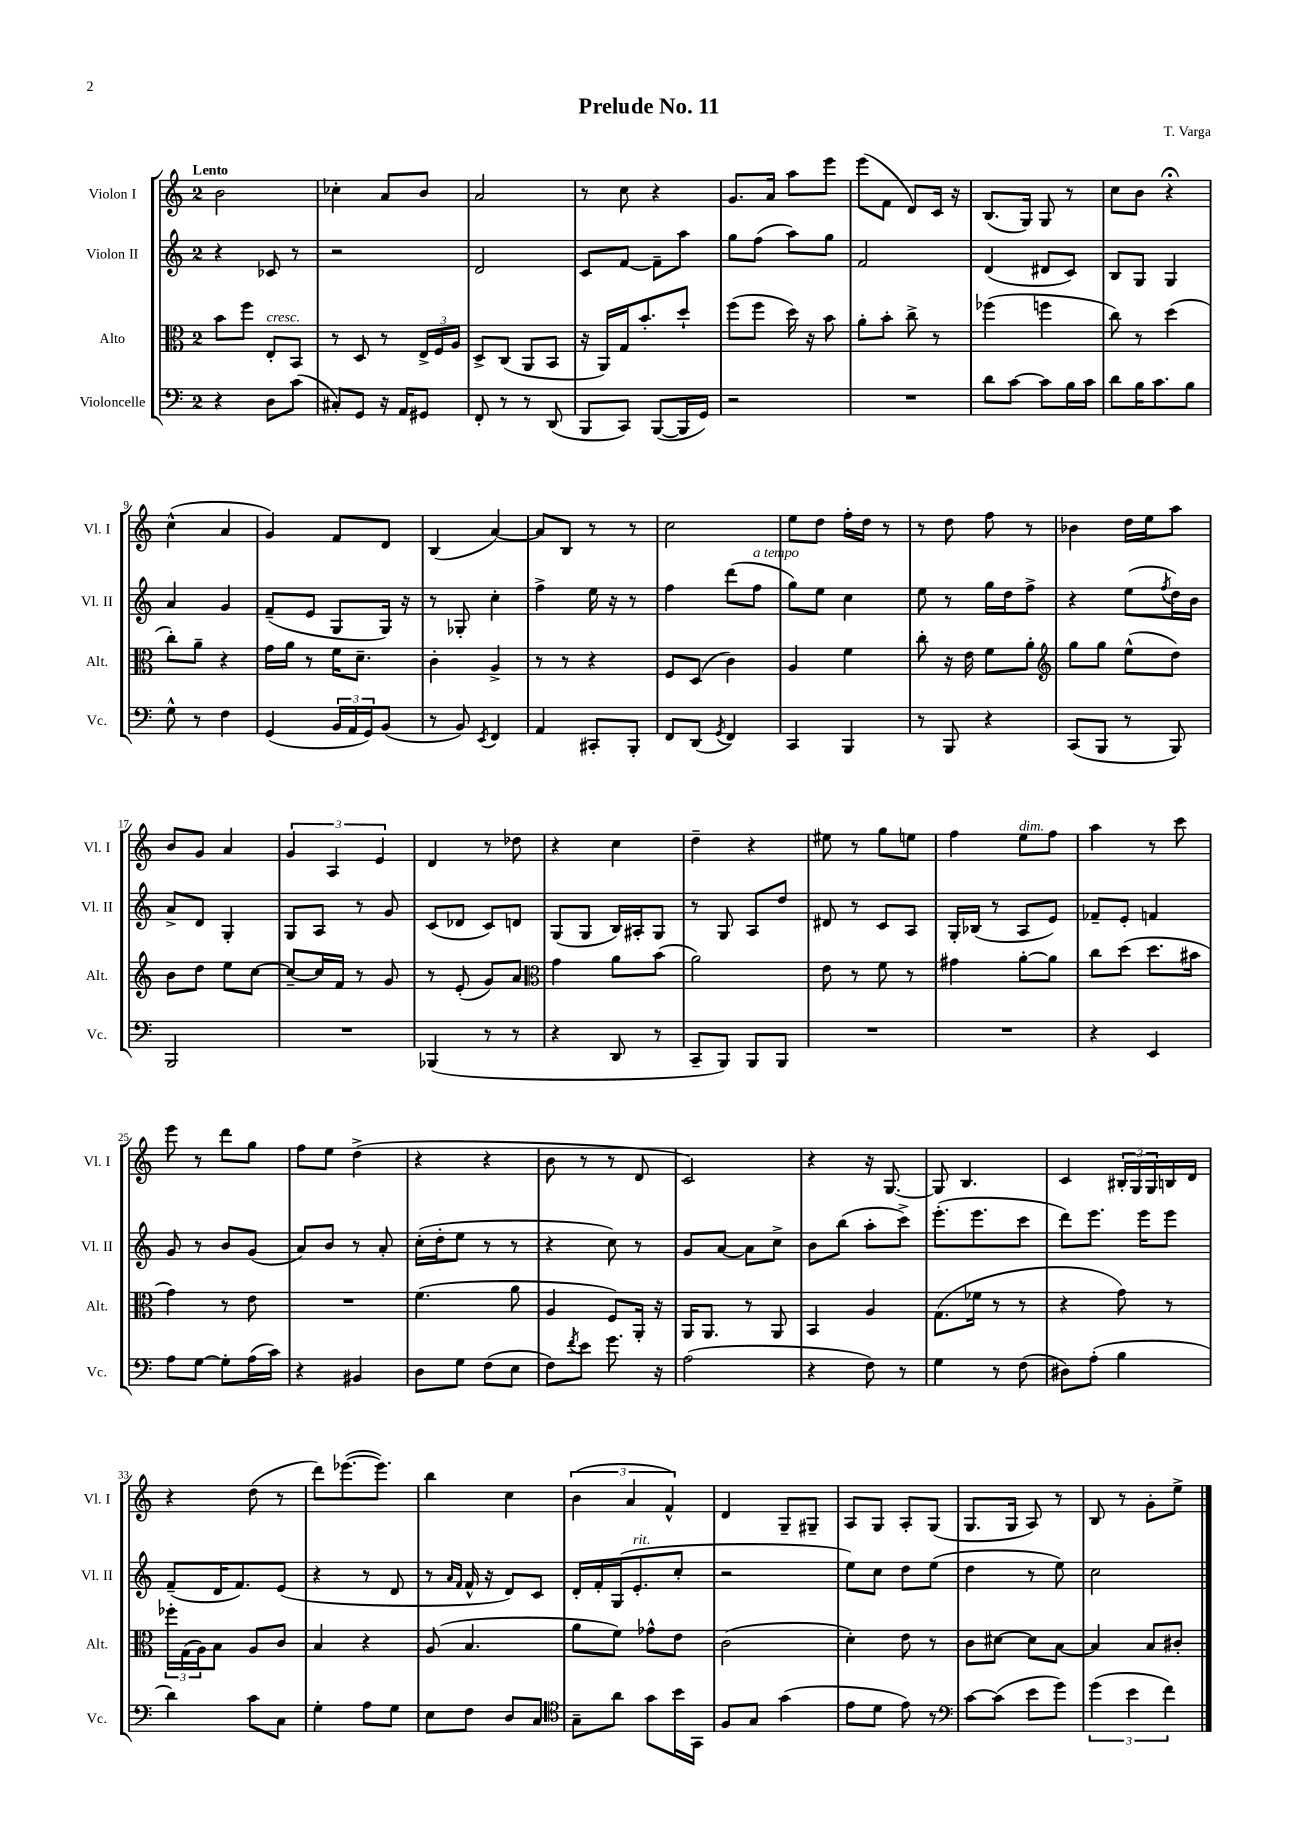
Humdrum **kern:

**kern	**kern	**kern	**kern
*part4	*part3	*part2	*part1
*staff4	*staff3	*staff2	*staff1
*I"Violoncelle	*I"Alto	*I"Violon II	*I"Violon I
*I'Vc.	*I'Alt.	*I'Vl. II	*I'Vl. I
*clefF4	*clefC3	*clefG2	*clefG2
*k[]	*k[]	*k[]	*k[]
*M2/4	*M2/4	*M2/4	*M2/4
=1	=1	=1	=1
!	!	!	!LO:TX:a:B:t=Lento
4r	8b\L	4r	2b\
.	8ff\J	.	.
!	!LO:TX:a:i:t=cresc.	!	!
8D\L	8E'/L	8c-X/	.
(8c\J	8BB/J	8r	.
=2	=2	=2	=2
8C#X'/L)	8r	2r	4cc-X'\
8GG/J	8D/	.	.
16r	8r	.	8a/L
16AA/KL	.	.	.
8GG#X/J	24E^/LL	.	8b/J
.	24F/	.	.
.	24A/JJ	.	.
=3	=3	=3	=3
8FF'/	8D^/L	2d/	2a/
8r	(8C/J	.	.
8r	8AA/L	.	.
(8DD/	8BB/J	.	.
=4	=4	=4	=4
8BBB/L	16r	8c/L	8r
.	16AA/LL)	.	.
8CC/J)	16G/J	[8f/J	8cc\
.	8.b'/	.	.
([8BBB/L	.	8f~\L]	4r
16BBB/L]	8dd`/J	8aa\J	.
16GG/JJ)	.	.	.
=5	=5	=5	=5
2r	(8ff\L	8gg\L	8.g/L
.	8ff\J	(8ff\J	.
.	.	.	16a/Jk
.	16dd\)	8aa\L)	8aa\L
.	16r	.	.
.	8b\	8gg\J	8eee\J
=6	=6	=6	=6
2r	8a'\L	2f/	(8eee\L
.	8b'\J	.	8f\J
.	8cc^\	.	8d/L)
.	8r	.	16c/Jk
.	.	.	16r
=7	=7	=7	=7
8d\L	(4ff-X\	(4d/	(8.B/L
[8c\J	.	.	.
.	.	.	16G/Jk)
8c\L]	4ffn\	8d#X/L	8G/
16B\L	.	8c/J)	8r
16c\JJ	.	.	.
=8	=8	=8	=8
8d\L	8cc\)	8B/L	8cc\L
16B\K	8r	8G/J	8b\J
8.c\	.	.	.
.	(4dd\	4G/	4r;<
8B\J	.	.	.
!!LO:LB:g=z
=9	=9	=9	=9
8G^^\	8cc'\L)	4a/	(4cc^^\
8r	8a~\J	.	.
4F\	4r	4g/	4a/
=10	=10	=10	=10
(4GG/	16g\LL	(8f~/L	4g/)
.	16a\JJ	.	.
.	8r	8e/J	.
24BB/LL	16f\KL	8G/L	8f/L
24AA/	.	.	.
.	8.d~\J	.	.
24GG/J)	.	.	.
(8BB/J	.	16G/Jk)	8d/J
.	.	16r	.
=11	=11	=11	=11
8r	4c'\	8r	(4B/
8BB/)	.	8G-X'/	.
8qEE/	.	.	.
4FF/	4A^/	4cc'\	[4a/)
=12	=12	=12	=12
4AA/	8r	4ff^\	8a/L]
.	8r	.	8B/J
8CC#X'/L	4r	16ee\	8r
.	.	16r	.
8BBB'/J	.	8r	8r
=13	=13	=13	=13
8FF/L	8F/L	4ff\	2cc\
(8DD/J	(8D/J	.	.
8qGG/	.	.	.
4FF/)	4c\)	(8ddd\L	.
!	!	!LO:TX:a:i:t=a tempo	!
.	.	8ff\J	.
=14	=14	=14	=14
4CC/	4A/	8gg\L)	8ee\L
.	.	8ee\J	8dd\J
4BBB/	4f\	4cc\	16ff'\LL
.	.	.	16dd\JJ
.	.	.	8r
=15	=15	=15	=15
8r	8cc'\	8ee\	8r
8BBB/	16r	8r	8dd\
.	16e\	.	.
4r	8f\L	16gg\LL	8ff\
.	.	16dd\J	.
.	8a'\J	8ff^\J	8r
=16	=16	=16	=16
*	*clefG2	*	*
(8CC/L	8gg\L	4r	4b-X\
8BBB/J	8gg\J	.	.
8r	(8ee^^\L	(8ee\L	16dd\LL
.	.	.	16ee\J
.	.	8qff/	.
8BBB/)	8dd\J)	16dd\L)	8aa\J
.	.	16b\JJ	.
!!LO:LB:g=z
=17	=17	=17	=17
2BBB/	8b\L	8a^/L	8b/L
.	8dd\J	8d/J	8g/J
.	8ee\L	4G'/	4a/
.	[8cc\J	.	.
=18	=18	=18	=18
2r	8cc~/L_	8G/L	6g/
.	16cc/L]	8A/J	.
.	.	.	6A/
.	16f/JJ	.	.
.	8r	8r	.
.	.	.	6e/
.	8g/	8g/	.
=19	=19	=19	=19
(4BBB-X/	8r	(8c/L	4d/
.	(8e'/	8d-X/J	.
8r	8g/L)	8c/L)	8r
8r	8a/J	8dn/J	8dd-X\
=20	=20	=20	=20
*	*clefC3	*	*
4r	4g\	(8G/L	4r
.	.	8G/J	.
8DD/	8a\L	16B/LL)	4cc\
.	.	16A#X'/J	.
8r	(8b\J	8G/J	.
=21	=21	=21	=21
8CC~/L	2a\)	8r	4dd~\
8BBB/J)	.	8G/	.
8BBB/L	.	8A/L	4r
8BBB/J	.	8dd/J	.
=22	=22	=22	=22
2r	8e\	8d#X/	8ee#X\
.	8r	8r	8r
.	8f\	8c/L	8gg\L
.	8r	8A/J	8een\J
=23	=23	=23	=23
2r	4g#X\	16G'/LL	4ff\
.	.	(16B-X/JJ	.
.	.	8r	.
!	!	!	!LO:TX:a:i:t=dim.
.	[8a'\L	8A/L	8ee\L
.	8a\J]	8e/J)	8ff\J
=24	=24	=24	=24
4r	8cc\L	8f-X~/L	4aa\
.	(8dd\J	8e'/J	.
4EE/	8.dd\L	4fn/	8r
.	.	.	8ccc\
.	16b#X\Jk	.	.
!!LO:LB:g=z
=25	=25	=25	=25
8A\L	4g\)	8g/	8eee\
[8G\J	.	8r	8r
8G'\L]	8r	8b/L	8ddd\L
(16A\L	8e\	(8g/J	8gg\J
16c\JJ)	.	.	.
=26	=26	=26	=26
4r	2r	8a/L)	8ff\L
.	.	8b/J	8ee\J
4BB#X/	.	8r	(4dd^\
.	.	8a'/	.
=27	=27	=27	=27
8D\L	(4.f\	(16cc'\LL	4r
.	.	16dd'\J	.
8G\J	.	8ee\J	.
(8F\L	.	8r	4r
8E\J	8a\	8r	.
=28	=28	=28	=28
8F\L)	4A/	4r	8b\
8qf/	.	.	.
8e\J	.	.	8r
8.g\	8F/L)	8cc\)	8r
.	16AA'/Jk	8r	8d/
16r	16r	.	.
=29	=29	=29	=29
(2A\	16AA/KL	8g/L	2c/)
.	8.AA/J	.	.
.	.	[8a/J	.
.	8r	8a\L]	.
.	8AA/	8cc^\J	.
=30	=30	=30	=30
4r	4BB/	8b\L	4r
.	.	(8bb\J	.
8F\)	4A/	8aa'\L	16r
.	.	.	[8.G/
8r	.	8ccc^\J)	.
=31	=31	=31	=31
4G\	(8.G\L	(8.eee'\L	8G/]
.	.	.	4.B/
.	16f-X\Jk	8.eee\	.
8r	8r	.	.
(8F\	8r	8ccc\J	.
=32	=32	=32	=32
8D#X\L)	4r	8ddd\L)	4c/
(8A'\J	.	8.eee\J	.
4B\	8g\)	.	24B#X'/LL
.	.	.	24G/
.	.	16eee\KL	.
.	.	.	24G/
.	8r	8eee\J	16Bn/
.	.	.	16d/JJ
!!LO:LB:g=z
=33	=33	=33	=33
4d\)	24ff-X'\LL	(8f~/L	4r
.	(24G\	.	.
.	24A\J)	.	.
.	8B\J	16d/K	.
.	.	8.f/)	.
8c\L	8A/L	.	(8dd\
8C\J	8c/J	(8e/J	8r
=34	=34	=34	=34
4G'\	4B/	4r	8ddd\L)
.	.	.	([8.eee-X\
8A\L	4r	8r	.
.	.	.	8.eee-\J])
8G\J	.	8d/	.
=35	=35	=35	=35
8E\L	(8A/	8r	4bb\
.	.	16qqa/LL	.
.	.	16qqf/JJ	.
8F\J	4.B/	16f^^/	.
.	.	16r	.
8D/L	.	8d/L)	4cc\
8C/J	.	8c/J	.
=36	=36	=36	=36
*clefC4	*	*	*
8G~\L	8a\L	16d'/LL	(6b\
.	.	16f'/	.
8a\J	8f\J)	(16G/J	.
.	.	.	6a/
!	!	!LO:TX:a:i:t=rit.	!
.	.	8.e'/	.
8g\L	8g-X^^\L	.	.
.	.	.	6f^^/)
16b\L	8e\J	8cc'/J	.
16GG\JJ	.	.	.
=37	=37	=37	=37
8F/L	(2c\	2r	4d/
8G/J	.	.	.
(4g\	.	.	8G~/L
.	.	.	8G#X~/J
=38	=38	=38	=38
8e\L	4d'\)	8ee\L)	8A/L
8d\J	.	8cc\J	8G/J
8e\)	8e\	8dd\L	8A'/L
8r	8r	(8ee\J	(8G/J
=39	=39	=39	=39
*clefF4	*	*	*
[8c\L	8c\L	4dd\	8.G/L
(8c\J]	[8d#X\J	.	.
.	.	.	16G/Jk
8e\L	8d#\L]	8r	8A/)
8g\J)	[8B\J	8ee\)	8r
=40	=40	=40	=40
(6g\	4B/]	2cc\	8B/
.	.	.	8r
6e\	.	.	.
.	8B/L	.	8g'\L
6f\)	.	.	.
.	8c#X'/J	.	8ee^\J
==	==	==	==
*-	*-	*-	*-
